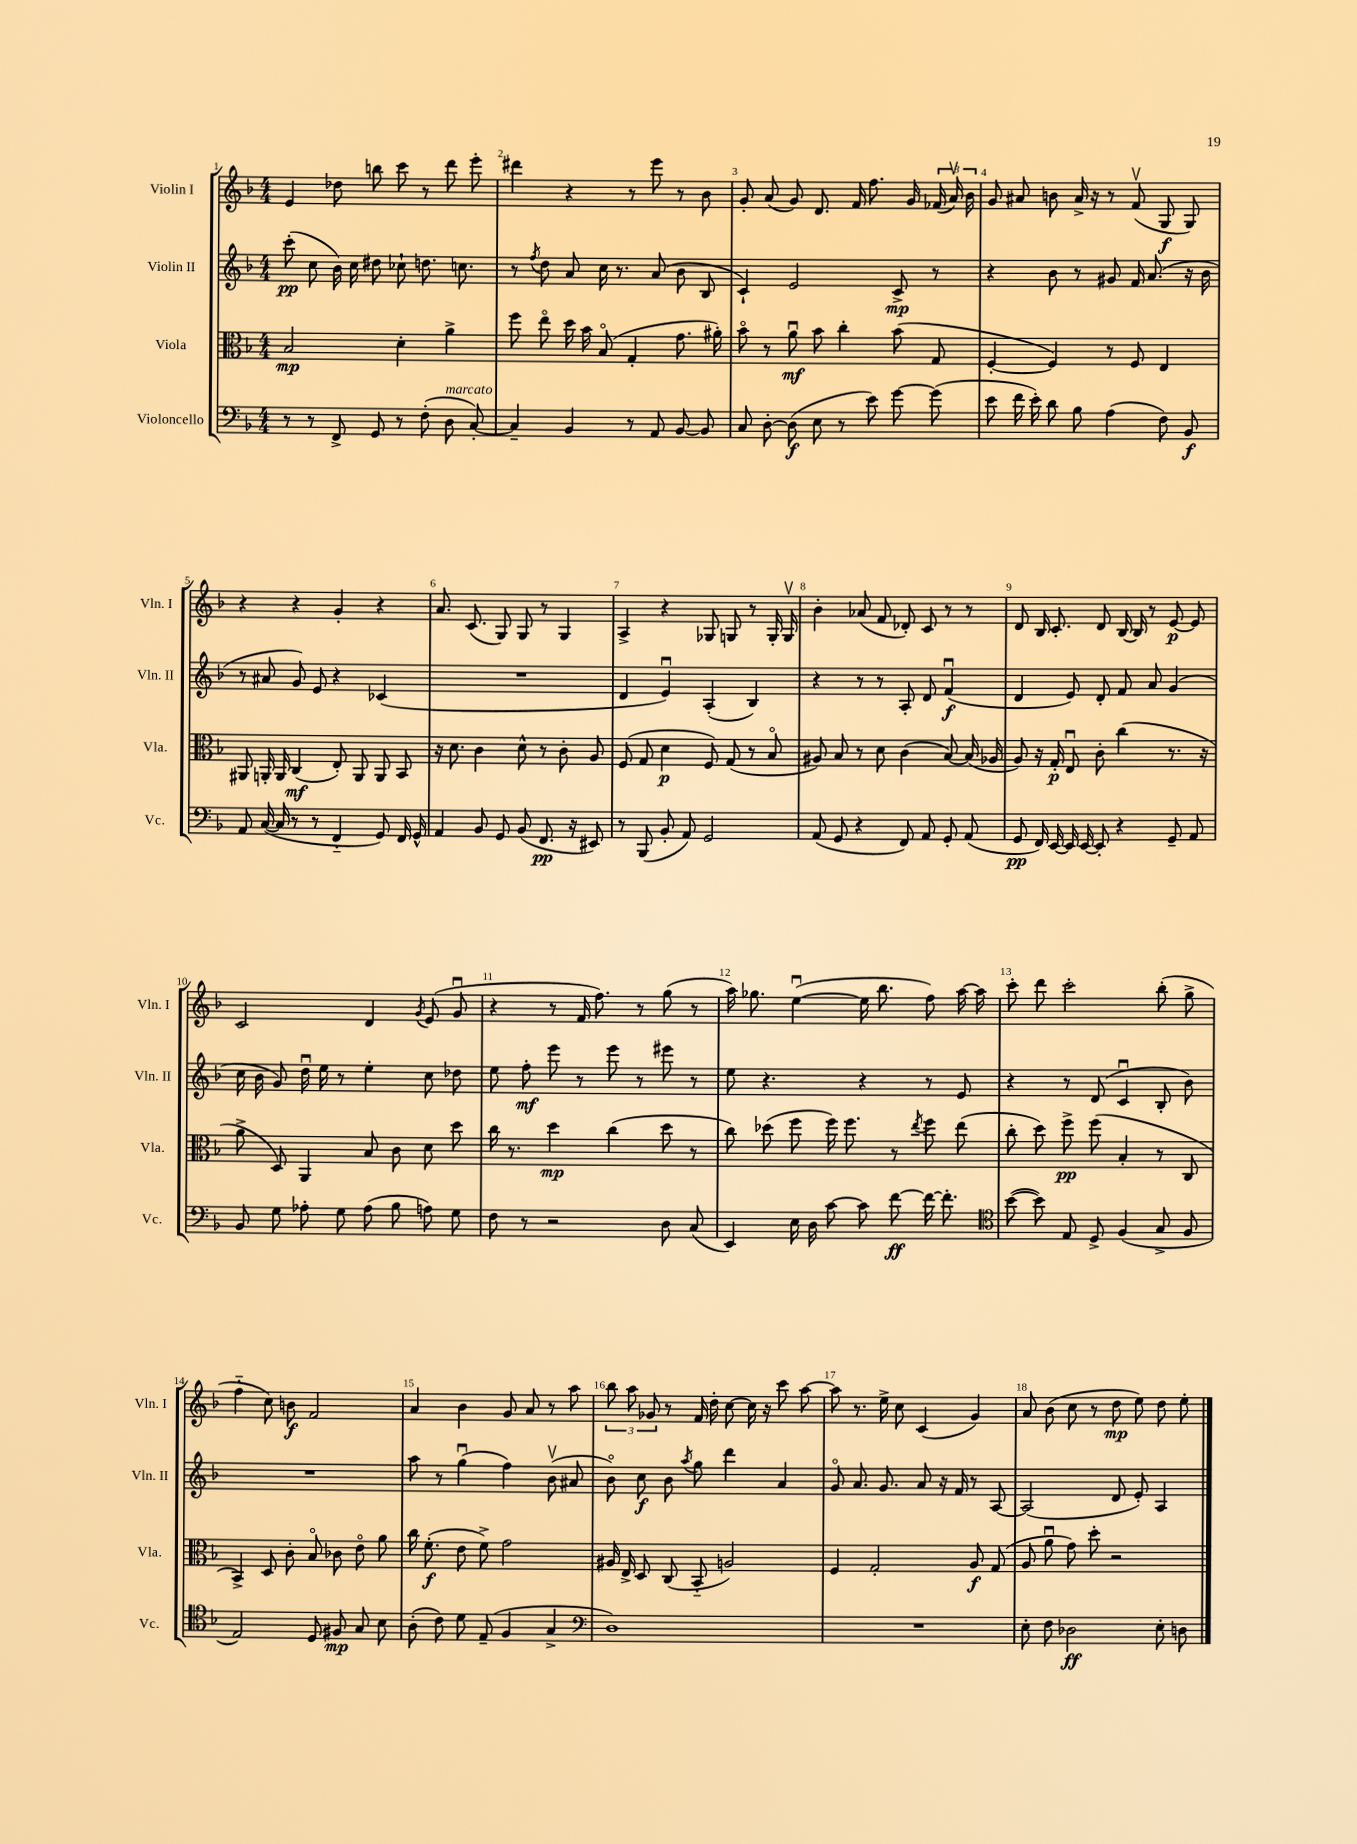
<<
\new StaffGroup <<
\new Staff = "s0" \with { instrumentName = "Violin I" shortInstrumentName = "Vln. I" } {
    \clef treble \key f \major \numericTimeSignature \time 4/4
    \autoBeamOff e'4 des''8 b''8 c'''8 r8 d'''8 e'''8-. |
    dis'''4 r4 r8 e'''8 r8 bes'8 |
    g'8-. a'8( g'8) d'8. f'16 f''8. g'16 \tuplet 3/2 { fes'16( a'16\upbow) bes'16 } |
    g'8 ais'8 b'8 ais'16-> r16 r8 f'8\upbow( g8\f g8) |
    r4 r4 g'4-. r4 |
    a'8. c'8.( g8) g8 r8 g4 |
    a4-> r4 ges8 g8 r8 g16-. g16\upbow |
    bes'4-. aes'8( f'8 des'8-.) c'8 r8 r8 |
    d'8 bes16 c'8.-. d'8 bes16~ bes16 r8 e'8~\p e'8 |
    c'2 d'4 \acciaccatura { g'8 } e'8( g'8\downbow |
    r4 r8 f'16 f''8.) r8 g''8( r8 |
    a''16) ges''8. e''4~\downbow( e''16 bes''8. f''8) a''16~ a''16 |
    c'''8-. d'''8 c'''2-. bes''8-.( g''8-> |
    f''4-_ c''8) b'8\f f'2 |
    a'4 bes'4 g'8 a'8 r8 a''8 |
    \tuplet 3/2 { bes''8 a''8 ges'8 } r8 f'16 d''16-. c''8~ c''16 r16 c'''8 a''8~ |
    a''8 r8. e''16-> c''8 c'4( g'4) |
    a'8 bes'8( c''8 r8 d''8\mp e''8) d''8 e''8-. \bar "|." |
}
\new Staff = "s1" \with { instrumentName = "Violin II" shortInstrumentName = "Vln. II" } {
    \clef treble \key f \major \numericTimeSignature \time 4/4
    \autoBeamOff c'''8-.\pp( c''8 bes'16) c''16 dis''8 ces''8-! d''8. c''8. |
    r8 \acciaccatura { f''8 } d''8 a'8 c''16 r8. a'8( bes'8 bes8 |
    c'4-!) e'2 c'8->\mp r8 |
    r4 bes'8 r8 gis'8 f'16 a'8.( r16 bes'16 |
    r8 ais'8 g'8) e'8 r4 ces'4( |
    R1 |
    d'4 e'4\downbow) a4-.( bes4) |
    r4 r8 r8 a8-. d'8 f'4\downbow\f( |
    d'4 e'8) d'8-. f'8 a'8 g'4( |
    c''16 bes'16 g'8) d''16\downbow e''16 r8 e''4-. c''8 des''8 |
    e''8 f''8-.\mf e'''8 r8 e'''8 r8 eis'''8 r8 |
    e''8 r4. r4 r8 e'8 |
    r4 r8 d'8( c'4\downbow bes8-. bes'8) |
    R1 |
    a''8 r8 g''4\downbow( f''4) bes'8\upbow( ais'8 |
    bes'8\flageolet) c''8\f bes'8 \acciaccatura { a''8 } g''8 d'''4 a'4 |
    g'8\flageolet a'8. g'8. a'8 r16 f'16 r8 a8~ |
    a2( d'8 e'8-.) a4 \bar "|." |
}
\new Staff = "s2" \with { instrumentName = "Viola" shortInstrumentName = "Vla." } {
    \clef alto \key f \major \numericTimeSignature \time 4/4
    \autoBeamOff bes2\mp d'4-. a'4-> |
    f''8 e''8\flageolet d''16 bes'16 bes8\flageolet( g4-. g'8. ais'16-.) |
    bes'8\flageolet r8 a'8\downbow\mf bes'8 c''4-. bes'8( g8 |
    f4~-. f4) r8 f8 e4 |
    ais,8 a,16-. a,16 c4\mf( e8-.) a,8 a,8 bes,8 |
    r16 d'8. c'4 d'8-^ r8 c'8-. a8 |
    f8( g8 d'4\p f8) g8( r8 bes8\flageolet |
    ais8) bes8 r8 d'8 c'4( bes8~) bes16( aes16 |
    a8) r16 g16-.\p e8\downbow c'8-. c''4( r8. r16 |
    a'8-> d8) a,4 bes8 c'8 d'8 d''8 |
    c''16 r8. d''4\mp c''4( d''8 r8 |
    c''8) des''8( f''8 f''16) f''8. r8 \acciaccatura { e''8 } f''8 e''8( |
    c''8-. d''8) f''8->\pp f''8( bes4-. r8 c8 |
    bes,4->) d8 c'8-. bes8\flageolet ces'8 e'8\flageolet a'8 |
    c''16 f'8.-.\f( e'8 f'8->) g'2 |
    ais16 e16-> d8 c8( bes,8-_ a2) |
    f4 g2-. a8\f g8( |
    a8 a'8\downbow g'8) d''8-. r2 \bar "|." |
}
\new Staff = "s3" \with { instrumentName = "Violoncello" shortInstrumentName = "Vc." } {
    \clef bass \key f \major \numericTimeSignature \time 4/4
    \autoBeamOff r8 r8 f,8-> g,8 r8 f8-.( d8^\markup { \italic "marcato" } c8~-.) |
    c4-- bes,4 r8 a,8 bes,8~ bes,8 |
    c8 d8~-. d8\f( e8 r8 e'8) g'8~ g'8( |
    e'8 f'16 e'16-.) d'8 bes8 a4( f8) bes,8\f |
    a,8 c16~( c16 r8 r8 f,4-_ g,8) f,16 g,16-^ |
    a,4 bes,8 g,8 bes,8( f,8.\pp r16 eis,8) |
    r8 bes,,8( bes,8-. a,8) g,2 |
    a,8( g,8 r4 f,8) a,8 g,8-. a,8( |
    g,8\pp f,16) e,16~ e,16 e,16~ e,8-. r4 g,8-- a,8 |
    bes,8 g8 aes8-. g8 aes8( bes8 a8) g8 |
    f8 r8 r2 d8 c8( |
    e,4) e16 d16 c'8~ c'8 f'8~\ff f'16~ f'8.-. |
    \clef tenor bes'8~( bes'8) e8 d8-> f4( g8-> f8 |
    e2) d8 fis8\mp g8 bes8 |
    a8-.( c'8) d'8 e8--( f4 g4-> |
    \clef bass d1) |
    R1 |
    e8-. f8 des2\ff e8-. d8 \bar "|." |
}
>>
>>
\layout { \context { \Score \override BarNumber.break-visibility = ##(#f #t #t) barNumberVisibility = #all-bar-numbers-visible } }
